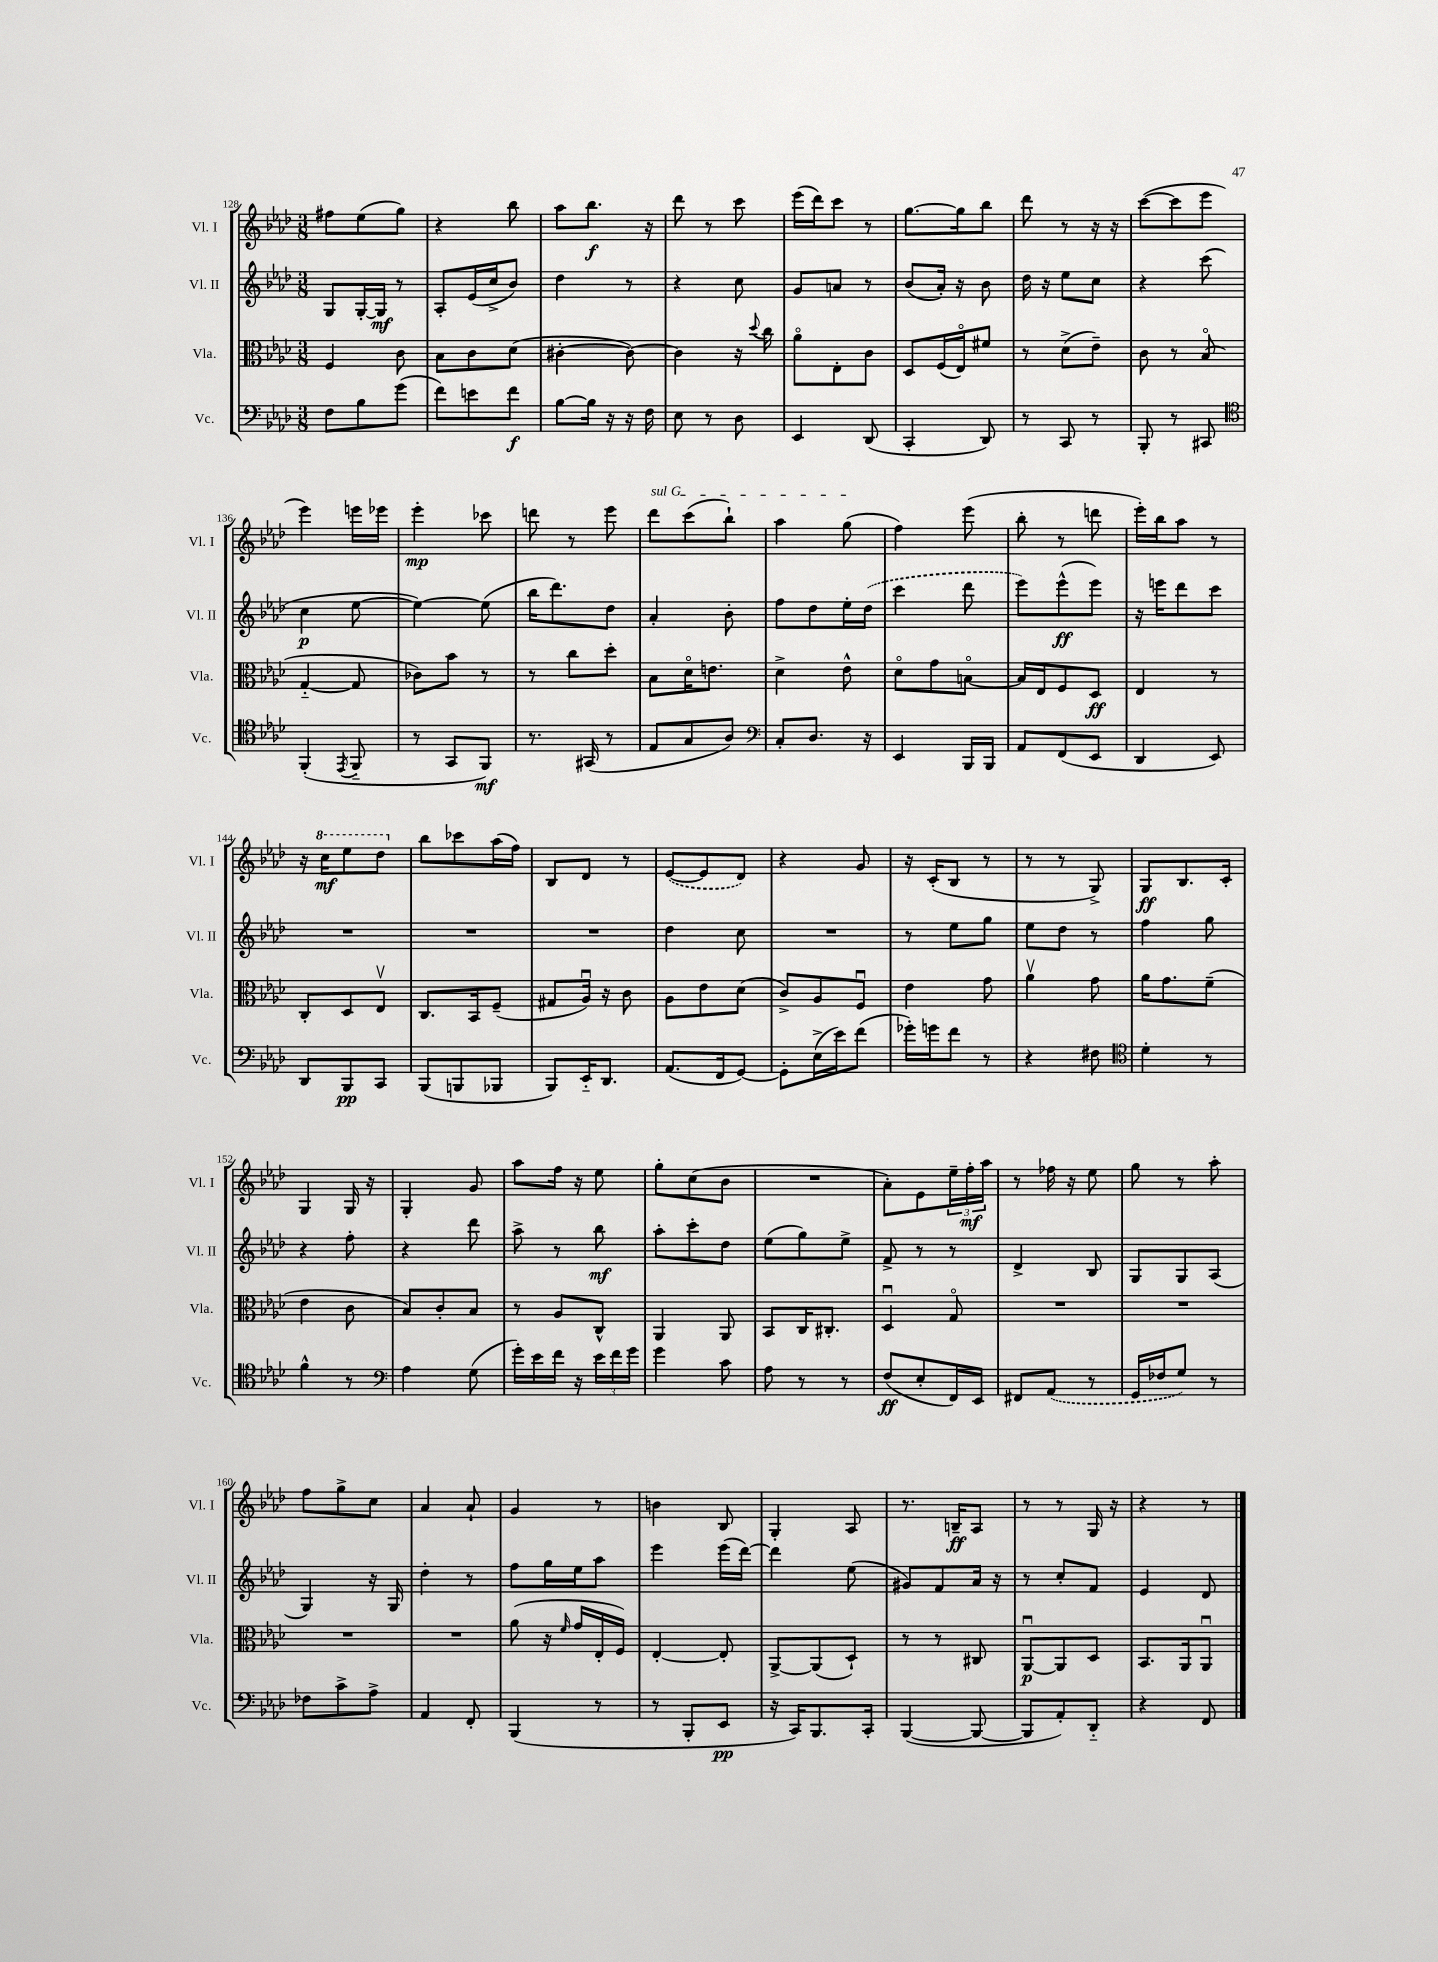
<<
\new StaffGroup <<
\new Staff = "s0" \with { instrumentName = "Vl. I" shortInstrumentName = "Vl. I" } {
    \clef treble \key aes \major \numericTimeSignature \time 3/8
    fis''8 ees''8( g''8) |
    r4 bes''8 |
    aes''8 bes''8.\f r16 |
    des'''8 r8 c'''8 |
    ees'''16( des'''16) c'''8 r8 |
    g''8.~ g''16 bes''8 |
    des'''8 r8 r16 r16 |
    c'''8~( c'''8 ees'''8 |
    ees'''4) e'''16 ees'''16 |
    ees'''4-.\mp ces'''8 |
    d'''8 r8 ees'''8 |
    \once \override TextSpanner.bound-details.left.text = \markup { \italic "sul G" } des'''8\startTextSpan c'''8( bes''8-!) |
    aes''4 g''8\stopTextSpan( |
    f''4) ees'''8( |
    bes''8-. r8 d'''8 |
    ees'''16-.) bes''16 aes''8 r8 |
    r16 \ottava #1 c'''16\mf ees'''8 des'''8 \ottava #0 |
    bes''8 ces'''8 aes''16( f''16) |
    bes8 des'8 r8 |
    \once \slurDashed ees'8~( ees'8 des'8) |
    r4 g'8 |
    r16 c'16-.( bes8 r8 |
    r8 r8 g8->) |
    g8\ff bes8. c'16-. |
    g4 g16 r16 |
    g4-. g'8 |
    aes''8 f''16 r16 ees''8 |
    g''8-. c''8( bes'8 |
    R4. |
    aes'8-.) ees'8 \tuplet 3/2 { ees''16-- f''16-.\mf aes''16 } |
    r8 fes''16 r16 ees''8 |
    g''8 r8 aes''8-. |
    f''8 g''8-> c''8 |
    aes'4 aes'8-! |
    g'4 r8 |
    b'4 bes8 |
    g4-. aes8 |
    r8. b16--\ff aes8 |
    r8 r8 g16 r16 |
    r4 r8 \bar "|." |
}
\new Staff = "s1" \with { instrumentName = "Vl. II" shortInstrumentName = "Vl. II" } {
    \clef treble \key aes \major \numericTimeSignature \time 3/8
    g8 g16~-. g16\mf r8 |
    aes8-. ees'16( c''16-> bes'8) |
    des''4 r8 |
    r4 c''8 |
    g'8 a'8 r8 |
    bes'8( aes'16-.) r16 bes'8 |
    des''16 r16 ees''8 c''8 |
    r4 c'''8( |
    c''4\p ees''8~ |
    ees''4~) ees''8( |
    bes''16 des'''8.) des''8 |
    aes'4-. bes'8-. |
    f''8 des''8 ees''16-. \once \slurDashed des''16( |
    c'''4 des'''8 |
    ees'''8) ees'''8-^\ff( ees'''8) |
    r16 e'''16 des'''8 c'''8 |
    R4. |
    R4. |
    R4. |
    des''4 c''8 |
    R4. |
    r8 ees''8 g''8 |
    ees''8 des''8 r8 |
    f''4 g''8 |
    r4 f''8-. |
    r4 des'''8 |
    aes''8-> r8 bes''8\mf |
    aes''8-. c'''8-. des''8 |
    ees''8( g''8) ees''8-> |
    f'8-> r8 r8 |
    des'4-> bes8 |
    g8 g8 aes8( |
    g4) r16 g16 |
    des''4-. r8 |
    f''8 g''16 ees''16 aes''8 |
    ees'''4 ees'''16( des'''16~) |
    des'''4 ees''8( |
    gis'8) f'8 aes'16 r16 |
    r8 c''8-. f'8 |
    ees'4 des'8 \bar "|." |
}
\new Staff = "s2" \with { instrumentName = "Vla." shortInstrumentName = "Vla." } {
    \clef alto \key aes \major \numericTimeSignature \time 3/8
    f4 c'8 |
    bes8 c'8 des'8( |
    cis'4~-. cis'8~) |
    cis'4 r16 \appoggiatura { des''8 } c''16 |
    aes'8\flageolet ees8-. c'8 |
    des8 f16( ees16\flageolet) fis'8 |
    r8 des'8->( ees'8--) |
    c'8 r8 bes8\flageolet( |
    g4~-_ g8 |
    ces'8) bes'8 r8 |
    r8 c''8 des''8-. |
    bes8 des'16\flageolet e'8. |
    des'4-> ees'8-^ |
    des'8\flageolet g'8 b8~\flageolet |
    b16 ees16 f8 des8\ff |
    ees4 r8 |
    c8-. des8 ees8\upbow |
    c8. bes,16 f8--( |
    gis8 aes16\downbow) r16 c'8 |
    aes8 ees'8 des'8( |
    c'8->) aes8 f8\downbow |
    ees'4 g'8 |
    aes'4\upbow g'8 |
    aes'16 g'8. f'8--( |
    ees'4 c'8 |
    bes8) c'8-. bes8 |
    r8 aes8 c8-^ |
    aes,4 aes,8 |
    bes,8 c16 cis8.-. |
    des4\downbow g8\flageolet |
    R4. |
    R4. |
    R4. |
    R4. |
    aes'8( r16 \grace { f'16 } g'16 ees16-. f16) |
    ees4~-. ees8-. |
    aes,8~-> aes,8( des8-!) |
    r8 r8 cis8 |
    aes,8~\downbow\p aes,8 des8 |
    bes,8. aes,16 aes,8\downbow \bar "|." |
}
\new Staff = "s3" \with { instrumentName = "Vc." shortInstrumentName = "Vc." } {
    \clef bass \key aes \major \numericTimeSignature \time 3/8
    f8 bes8 g'8( |
    f'8) e'8 f'8\f |
    bes8~ bes16 r16 r16 f16 |
    ees8 r8 des8 |
    ees,4 des,8( |
    c,4-. des,8) |
    r8 c,8 r8 |
    bes,,8-. r8 cis,8 |
    \clef tenor f,4-.( \acciaccatura { ees,8 } f,8-_ |
    r8 g,8 f,8\mf) |
    r8. gis,16( r8 |
    ees8 g8 aes8) |
    \clef bass c8-. des8. r16 |
    ees,4 bes,,16 bes,,16 |
    aes,8 f,8( ees,8 |
    des,4 ees,8) |
    des,8 bes,,8\pp c,8 |
    bes,,8( b,,8 bes,,8 |
    bes,,8) ees,16-_ des,8. |
    aes,8.( f,16 g,8~) |
    g,8-. ees16->( ees'16) f'8( |
    ges'16-.) g'16 f'8 r8 |
    r4 fis8 |
    \clef tenor des'4-. r8 |
    f'4-^ r8 |
    \clef bass aes4 g8( |
    g'16-.) ees'16 f'16 r16 \tuplet 3/2 { ees'16 f'16 g'16 } |
    g'4 c'8 |
    aes8 r8 r8 |
    f8\ff( ees8-. f,16) ees,16 |
    fis,8 \once \slurDashed aes,8( r8 |
    g,16 fes16 g8) r8 |
    fes8 c'8-> aes8-> |
    aes,4 f,8-. |
    bes,,4( r8 |
    r8 bes,,8-. ees,8\pp |
    r16 c,16) bes,,8. c,16-. |
    bes,,4~( bes,,8~ |
    bes,,8 aes,8-.) des,8-_ |
    r4 f,8 \bar "|." |
}
>>
>>
\layout { \context { \Score currentBarNumber = #128 } }
